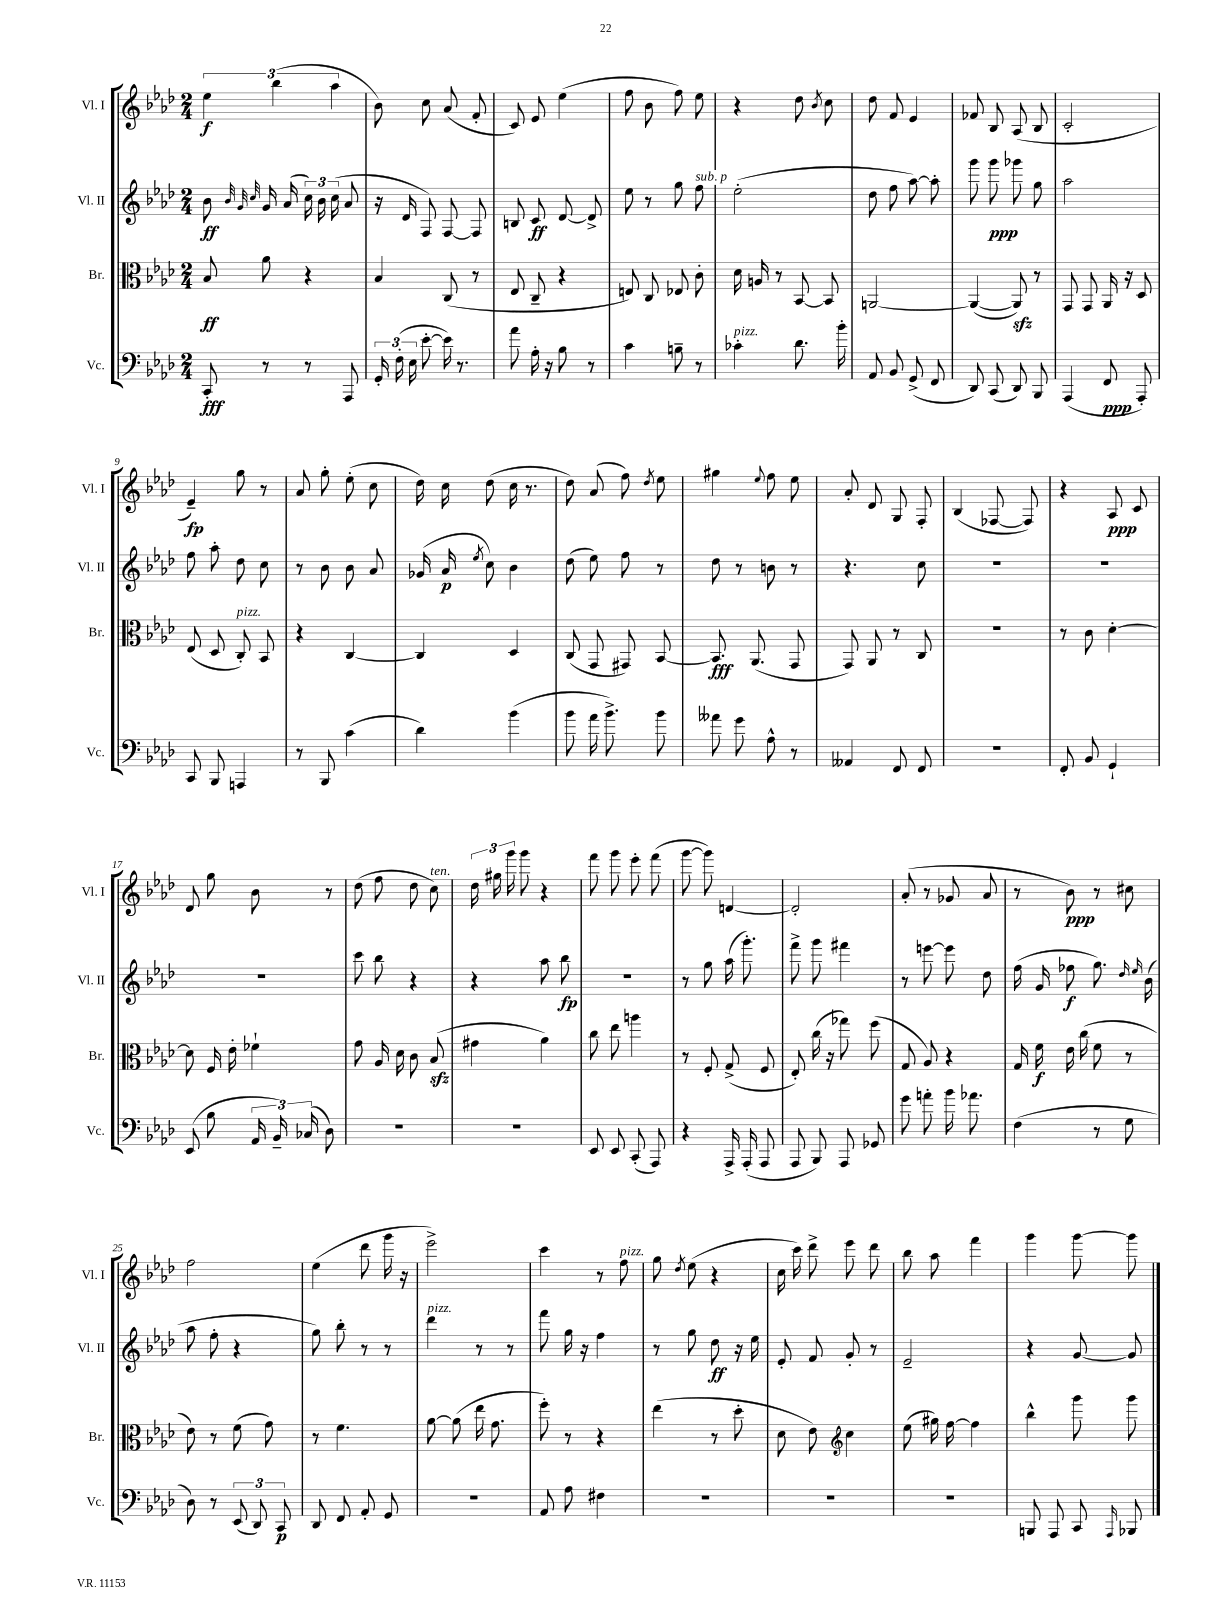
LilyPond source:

<<
\new StaffGroup <<
\new Staff = "s0" \with { instrumentName = "Vl. I" shortInstrumentName = "Vl. I" } {
    \clef treble \key aes \major \numericTimeSignature \time 2/4
    \autoBeamOff \tuplet 3/2 { ees''4\f bes''4( aes''4 } |
    bes'8) c''8 aes'8( f'8-. |
    c'8) ees'8 ees''4( |
    f''8 bes'8 f''8) ees''8 |
    r4 des''8 \acciaccatura { bes'8 } c''8 |
    des''8 f'8 ees'4 |
    fes'8 bes8 aes8( bes8 |
    c'2-. |
    ees'4--\fp) g''8 r8 |
    aes'8 g''8-. ees''8-.( c''8 |
    des''16) c''16 des''8( c''16 r8. |
    des''8) aes'8( f''8) \acciaccatura { des''8 } ees''8 |
    gis''4 \appoggiatura { ees''8 } f''8 ees''8 |
    aes'8-. des'8 g8 f8-. |
    bes4( fes8~ fes8) |
    r4 aes8\ppp c'8 |
    des'8 g''8 bes'8 r8 |
    des''8( f''8 des''8 c''8^\markup { \italic "ten." }) |
    \tuplet 3/2 { des''16 gis''16 g'''16 } g'''8 r4 |
    f'''8 g'''8 ees'''8-. f'''8( |
    g'''8~ g'''8) d'4~ |
    d'2-. |
    aes'8-.( r8 ges'8 aes'8 |
    r8 bes'8\ppp) r8 cis''8 |
    f''2 |
    ees''4( des'''8 g'''16 r16 |
    ees'''2->) |
    c'''4 r8 f''8^\markup { \italic "pizz." } |
    g''8 \acciaccatura { des''8 } ees''8( r4 |
    c''16 c'''16) des'''8-> ees'''8 des'''8 |
    bes''8 aes''8 f'''4 |
    g'''4 g'''8~ g'''8 \bar "|." |
}
\new Staff = "s1" \with { instrumentName = "Vl. II" shortInstrumentName = "Vl. II" } {
    \clef treble \key aes \major \numericTimeSignature \time 2/4
    \autoBeamOff bes'8\ff \grace { bes'32 g'32 c''32 } g'16 aes'16( \tuplet 3/2 { c''16) bes'16 c''16( } aes'8 |
    r16 des'16 f8) f8~ f8 |
    b8 c'8\ff des'8~ des'8-> |
    ees''8 r8 g''8 f''8^\markup { \italic "sub. p" } |
    ees''2-.( |
    des''8 f''8 aes''8~) aes''8-. |
    g'''8 g'''8\ppp ges'''8 g''8 |
    aes''2 |
    f''8 aes''8-. des''8 c''8 |
    r8 bes'8 bes'8 aes'8 |
    ges'16( aes'16\p \acciaccatura { ees''8 } c''8) bes'4 |
    des''8( ees''8) f''8 r8 |
    des''8 r8 b'8 r8 |
    r4. c''8 |
    R2 |
    R2 |
    R2 |
    c'''8 bes''8 r4 |
    r4 aes''8 bes''8\fp |
    r2 |
    r8 g''8 aes''16( g'''8.-.) |
    f'''8-> g'''8 fis'''4 |
    r8 e'''8~ e'''8 des''8 |
    f''16( g'16 fes''8\f g''8.) \grace { des''16 ees''16 } bes'16( |
    aes''8 f''8-. r4 |
    g''8) bes''8-. r8 r8 |
    des'''4^\markup { \italic "pizz." } r8 r8 |
    f'''8 g''16 r16 f''4 |
    r8 g''8 des''8\ff r16 ees''16 |
    ees'8-. f'8 g'8-. r8 |
    ees'2-- |
    r4 g'8~ g'8 \bar "|." |
}
\new Staff = "s2" \with { instrumentName = "Br." shortInstrumentName = "Br." } {
    \clef alto \key aes \major \numericTimeSignature \time 2/4
    \autoBeamOff bes8\ff aes'8 r4 |
    bes4 c8( r8 |
    ees8 c8-- r4 |
    e8) c8 ees8 c'8-. |
    des'16 a16 r8 bes,8~ bes,8 |
    a,2~ |
    a,4~( a,8\sfz) r8 |
    g,8 g,8 aes,16 r16 des8 |
    ees8( des8 c8-.^\markup { \italic "pizz." }) bes,8 |
    r4 c4~ |
    c4 des4 |
    c8( g,8 gis,8) bes,8~ |
    bes,8.\fff aes,8.( g,8 |
    g,8) aes,8 r8 c8 |
    r2 |
    r8 c'8 des'4~-. |
    des'8 f16 ees'16-. fes'4-! |
    g'8 aes16 des'16 c'8 bes8\sfz( |
    gis'4 aes'4) |
    c''8 ees''8 a''4 |
    r8 f8-. g8->( f8 |
    ees8-.) c''16( r16 ges''8) f''8( |
    g8 aes8) r4 |
    g16 f'16\f ees'16 c''16( f'8 r8 |
    ees'8) r8 f'8( g'8) |
    r8 f'4. |
    aes'8~ aes'8( ees''16 g'8. |
    f''8-.) r8 r4 |
    ees''4( r8 des''8-. |
    des'8 ees'8) \clef treble c''4 |
    ees''8( gis''16) f''16~ f''4 |
    bes''4-^ g'''8 g'''8 \bar "|." |
}
\new Staff = "s3" \with { instrumentName = "Vc." shortInstrumentName = "Vc." } {
    \clef bass \key aes \major \numericTimeSignature \time 2/4
    \autoBeamOff c,8-.\fff r8 r8 aes,,8 |
    \tuplet 3/2 { g,16-. f16-.( ees16 } ees'8~-. ees'16) r8. |
    aes'8 aes16-. r16 bes8 r8 |
    c'4 b8-- r8 |
    ces'4-.^\markup { \italic "pizz." } des'8. bes'16-. |
    aes,8 bes,8 g,8->( f,8 |
    des,8) c,8( des,8) bes,,8 |
    aes,,4( f,8\ppp aes,,8-.) |
    c,8 bes,,8 a,,4 |
    r8 bes,,8 c'4( |
    des'4) bes'4( |
    bes'8 aes'16 bes'8.->) bes'8 |
    aeses'8 g'8 aes8-^ r8 |
    aeses,4 f,8 f,8 |
    r2 |
    f,8-. bes,8 g,4-! |
    ees,8( bes8 \tuplet 3/2 { aes,16 bes,16--) ces16( } des8) |
    R2 |
    R2 |
    ees,8 ees,8 c,8-.( aes,,8) |
    r4 aes,,16-> aes,,16-.( aes,,8 |
    aes,,8 bes,,8) aes,,8 ges,8 |
    g'8 a'8-. bes'16 aes'8. |
    f4( r8 g8 |
    des8) r8 \tuplet 3/2 { ees,8( des,8) c,8\p } |
    des,8 f,8 aes,8-. g,8 |
    r2 |
    aes,8 aes8 fis4 |
    R2 |
    R2 |
    R2 |
    b,,8 aes,,8 c,8 \grace { aes,,16 } bes,,8 \bar "|." |
}
>>
>>
